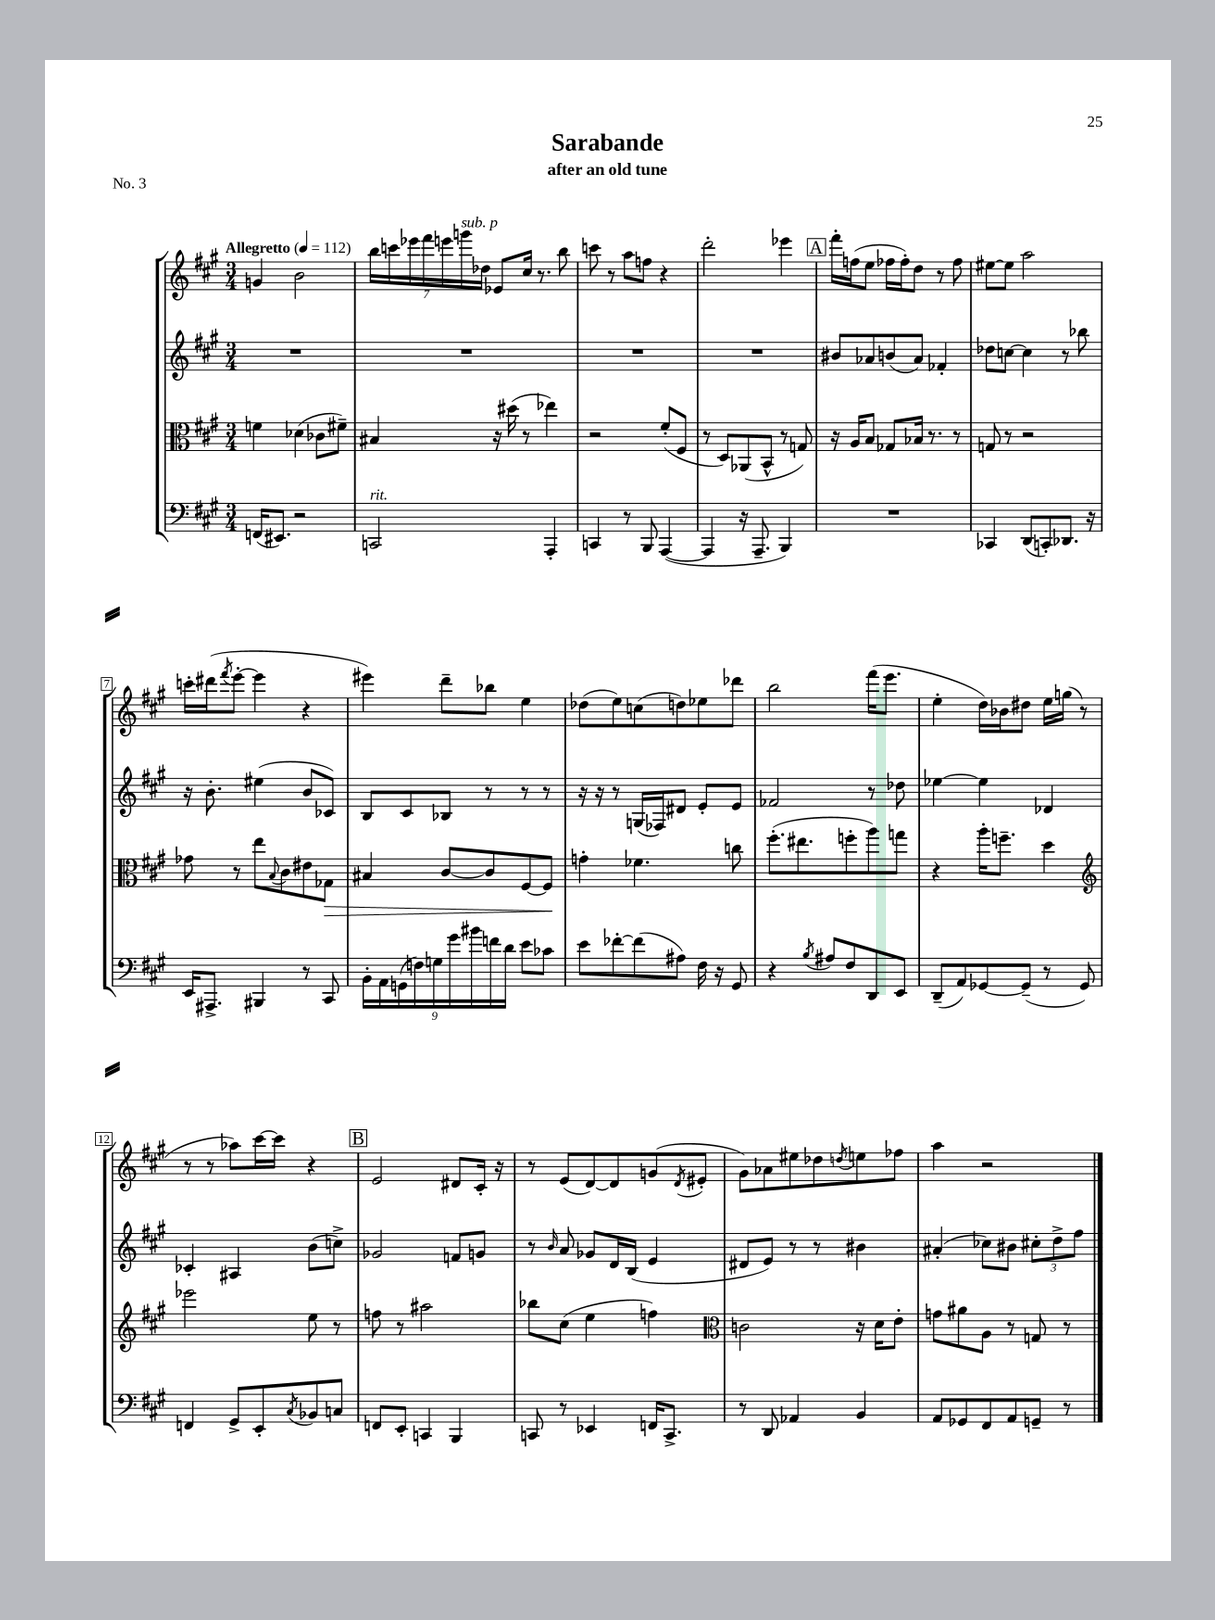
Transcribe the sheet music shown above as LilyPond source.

\header { title = "Sarabande" subtitle = "after an old tune" piece = "No. 3" }
<<
\new StaffGroup <<
\new Staff = "s0" {
    \clef treble \key a \major \numericTimeSignature \time 3/4 \tempo "Allegretto" 4 = 112
    g'4 b'2 |
    \tuplet 7/4 { b''16 c'''16 ees'''16 fis'''16 e'''16 g'''16^\markup { \italic "sub. p" } des''16 } ees'8 cis''16 r8. b''8 |
    c'''8 r8 a''8 f''8 r4 |
    d'''2-. ees'''4 |
    \mark \markup { \box "A" } fis'''16-. f''16( e''8 fes''16 fes''16-.) d''8 r8 fes''8 |
    eis''8~ eis''8 a''2 |
    c'''16-. dis'''16( \acciaccatura { fis'''8 } e'''8~-. e'''4 r4 |
    eis'''4) d'''8-- bes''8 e''4 |
    des''8( e''8) c''8( d''8) ees''8 des'''8 |
    b''2 fis'''16( e'''8. |
    e''4-. d''16) bes'16 dis''8 e''16 g''16( r8 |
    r8 r8 aes''8) cis'''16~ cis'''16 r4 |
    \mark \markup { \box "B" } e'2 dis'8 cis'16-. r16 |
    r8 e'8( d'8~) d'8 g'8( \acciaccatura { d'8 } eis'8-. |
    gis'8) aes'8 eis''8 des''8 \acciaccatura { d''8 } e''8 fes''8 |
    a''4 r2 \bar "|." |
}
\new Staff = "s1" {
    \clef treble \key a \major \numericTimeSignature \time 3/4
    R2. |
    R2. |
    R2. |
    R2. |
    \mark \markup { \box "A" } bis'8 aes'8 b'8( aes'8) fes'4-. |
    des''8 c''8~ c''4 r8 bes''8 |
    r16 b'8.-. eis''4( b'8 ces'8) |
    b8 cis'8 bes8 r8 r8 r8 |
    r16 r16 r8 g16( fes16) dis'8 e'8-. e'8 |
    fes'2 r8 des''8 |
    ees''4~ ees''4 des'4 |
    ces'4-. ais4 b'8( c''8->) |
    \mark \markup { \box "B" } ges'2 f'8 g'8 |
    r8 \grace { b'16 } a'8 ges'8 d'16 b16( e'4 |
    dis'8 e'8) r8 r8 bis'4 |
    ais'4-.( ces''8) bis'8 \tuplet 3/2 { cis''8-. d''8-> fis''8 } \bar "|." |
}
\new Staff = "s2" {
    \clef alto \key a \major \numericTimeSignature \time 3/4
    f'4 des'4( ces'8 fis'8--) |
    bis4 r16 dis''16( r8 ees''4) |
    r2 fis'8-.( fis8 |
    r8 d8) aes,8( b,8-^ r8 g8) |
    \mark \markup { \box "A" } r16 a16 b8 ges8 bes16 r8. r8 |
    g8 r8 r2 |
    ges'8 r8 e''8 \appoggiatura { b8 } cis'8 eis'8 ges8\> |
    bis4 cis'8~ cis'8 fis8~ fis8\! |
    g'4-. fes'4. c''8 |
    fis''8.-.( eis''8. f''8-. a''8) g''8 |
    r4 a''16-. f''8.-- d''4 |
    \clef treble ees'''2 e''8 r8 |
    \mark \markup { \box "B" } f''8 r8 ais''2 |
    bes''8 cis''8( e''4 f''4) |
    \clef alto c'2 r16 d'16 e'8-. |
    g'8 ais'8 a8 r8 g8 r8 \bar "|." |
}
\new Staff = "s3" {
    \clef bass \key a \major \numericTimeSignature \time 3/4
    f,16( eis,8.) r2 |
    c,2^\markup { \italic "rit." } a,,4-. |
    c,4 r8 b,,8 a,,4~( |
    a,,4 r16 a,,8.-- b,,4) |
    \mark \markup { \box "A" } R2. |
    ces,4 d,8( c,8-.) des,8. r16 |
    e,16 ais,,8.-> bis,,4 r8 cis,8 |
    \tuplet 9/8 { b,16-. a,16 g,16( f16) g16 gis'16 bis'16 f'16 d'16 } e'8 ces'8 |
    e'8 fes'8~-. fes'8( ais8) fis16 r16 gis,8 |
    r4 \acciaccatura { b8 } ais8 fis8 d,8 e,8 |
    d,8--( a,8) ges,8~ ges,8--( r8 ges,8) |
    f,4 gis,8-> e,8-. \acciaccatura { cis8 } bes,8 c8 |
    \mark \markup { \box "B" } f,8 e,8-. c,4 b,,4 |
    c,8 r8 ees,4 f,16 c,8.-> |
    r8 d,8 aes,4 b,4 |
    a,8 ges,8 fis,8 a,8 g,8-- r8 \bar "|." |
}
>>
>>
\layout { \context { \Score \override BarNumber.stencil = #(make-stencil-boxer 0.1 0.3 ly:text-interface::print) } }
